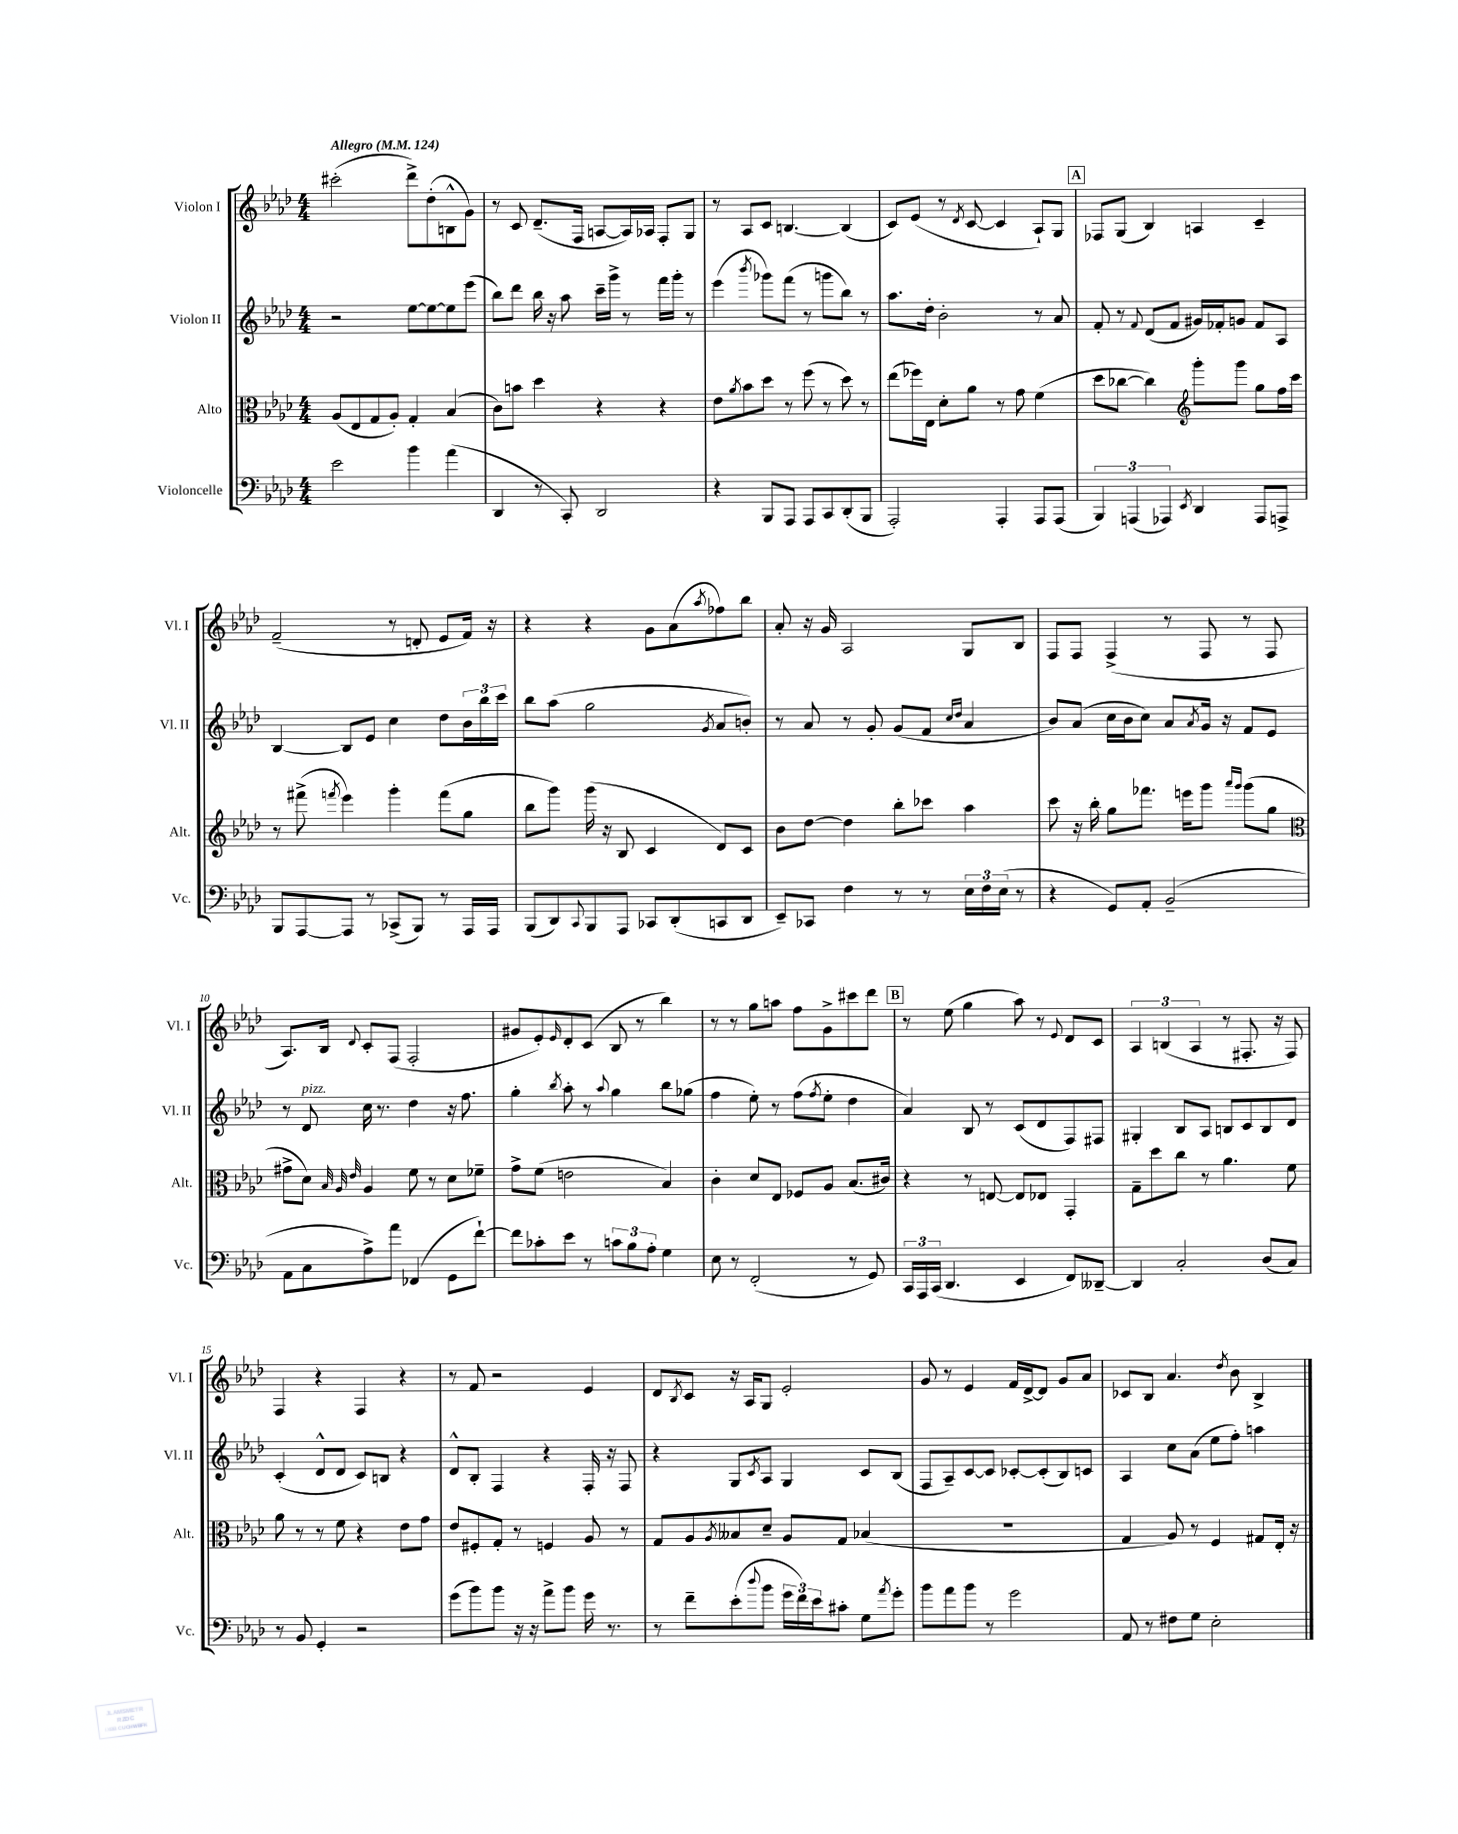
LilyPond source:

<<
\new StaffGroup <<
\new Staff = "s0" \with { instrumentName = "Violon I" shortInstrumentName = "Vl. I" } {
    \clef treble \key aes \major \numericTimeSignature \time 4/4 \tempo "Allegro" 4 = 124
    cis'''2-.( des'''8->) des''8-.( b8-^ g'8) |
    r8 c'8 des'8.--( f16 a8~ a16) aes16 f8-. g8 |
    r8 aes8 c'8 b4.~ b4( |
    c'8) ees'8( r8 \acciaccatura { des'8 } c'8~ c'4 aes8-!) g8 |
    \mark \markup { \box "A" } fes8 g8( bes4) a4 c'4-- |
    f'2--( r8 d'8-. ees'8 f'16) r16 |
    r4 r4 g'8 aes'8( \acciaccatura { aes''8 } fes''8) bes''8 |
    aes'8-. r16 g'16 aes2 g8 bes8 |
    f8 f8 f4->( r8 f8 r8 f8 |
    aes8.) bes16 \appoggiatura { des'8 } c'8-. f8( f2-. |
    gis'8 ees'8-.) \grace { ees'16 } des'8-. c'8( bes8 r8 bes''4) |
    r8 r8 g''8 a''8 f''8 g'8-> cis'''8 des'''8 |
    \mark \markup { \box "B" } r8 ees''8( g''4 aes''8) r8 \appoggiatura { ees'8 } des'8 c'8 |
    \tuplet 3/2 { aes4 b4( aes4 } r8 fis8.-. r16 fis8) |
    f4 r4 f4 r4 |
    r8 f'8 r2 ees'4 |
    des'8 \acciaccatura { bes8 } c'8 r16 aes16 g8 ees'2-. |
    g'8 r8 ees'4 f'16 des'16~-> des'8 g'8 aes'8 |
    ces'8 bes8 aes'4. \acciaccatura { des''8 } bes'8 bes4-> \bar "|." |
}
\new Staff = "s1" \with { instrumentName = "Violon II" shortInstrumentName = "Vl. II" } {
    \clef treble \key aes \major \numericTimeSignature \time 4/4
    r2 ees''8~ ees''8~ ees''8 ees'''8( |
    bes''8) des'''8 bes''16 r16 aes''8 c'''16-- g'''16-> r8 f'''16 g'''16-. r8 |
    ees'''4( \acciaccatura { bes'''8 } ges'''8) f'''8( r8 g'''8 bes''8) r8 |
    aes''8. des''16-. bes'2-. r8 aes'8 |
    \mark \markup { \box "A" } f'8-. r8 \appoggiatura { f'8 } des'8( f'8 gis'16) fes'16-. g'8 fes'8 aes8 |
    bes4~ bes8 ees'8 c''4 des''8 \tuplet 3/2 { bes'16 bes''16 c'''16 } |
    bes''8 aes''8( g''2 \acciaccatura { g'8 } aes'8 b'8-.) |
    r8 aes'8 r8 g'8-. g'8( f'8 \grace { c''16 des''16 } aes'4 |
    bes'8) aes'8( c''16 bes'16 c''8) aes'8 \acciaccatura { aes'8 } g'16 r16 f'8 ees'8 |
    r8 des'8^\markup { \italic "pizz." } c''16 r8. des''4 r16 f''8. |
    g''4-. \acciaccatura { bes''8 } aes''8-. r8 \appoggiatura { aes''8 } g''4 bes''8 ges''8( |
    f''4 ees''8-.) r8 f''8( \acciaccatura { f''8 } ees''8-. des''4 |
    \mark \markup { \box "B" } aes'4) bes8 r8 c'8( des'8 f8) fis8 |
    gis4-. bes8 aes8 b8 c'8 b8 des'8 |
    c'4-.( des'8-^ des'8 c'8) b8 r4 |
    des'8-^ bes8-. f4 r4 f16-. r16 f8 |
    r4 g8 \acciaccatura { c'8 } aes8 g4 c'8 bes8( |
    f8 aes8--) c'8~ c'8 ces'8~-. ces'8-.( bes8) c'8 |
    aes4 c''8 aes'8( ees''8 f''8-.) a''4 \bar "|." |
}
\new Staff = "s2" \with { instrumentName = "Alto" shortInstrumentName = "Alt." } {
    \clef alto \key aes \major \numericTimeSignature \time 4/4
    aes8( ees8 g8 aes8-.) g4-. bes4( |
    c'8) b'8 des''4 r4 r4 |
    ees'8 \acciaccatura { aes'8 } bes'8 des''8 r8 f''8( r8 des''8) r8 |
    ees''8( fes''16) ees16 des'8-. aes'8 r8 g'8 f'4( |
    \mark \markup { \box "A" } des''8 ces''8~ ces''4) \clef treble g'''8-. g'''8 g''8 f''16 c'''16 |
    r8 fis'''8->( \acciaccatura { f'''8 } ees'''4) g'''4-. f'''8( g''8 |
    bes''8 g'''8) g'''16( r16 bes8 c'4 des'8) c'8 |
    bes'8 des''8~ des''4 bes''8-. ces'''8 aes''4 |
    c'''8 r16 bes''16-. g''8 fes'''8. e'''16 g'''8 \grace { aes'''16 g'''16 } g'''8( g''8 |
    \clef alto gis'8-> des'8) \grace { bes32 aes32 ees'32 } aes4 f'8 r8 des'8 fes'8-- |
    g'8-> f'8( e'2 bes4) |
    c'4-. des'8 ees8 fes8 aes8 bes8.( cis'16) |
    \mark \markup { \box "B" } r4 r8 e8~ e8 ees8 g,4-. |
    g8-- des''8 c''8 r8 aes'4. f'8 |
    aes'8 r8 r8 f'8 r4 ees'8 g'8 |
    ees'8 fis8-. g8-. r8 f4 aes8 r8 |
    g8 aes8 \acciaccatura { aes8 } beses8 des'8-- aes8 g8 bes4( |
    R1 |
    g4 aes8) r8 f4 gis8 ees16-. r16 \bar "|." |
}
\new Staff = "s3" \with { instrumentName = "Violoncelle" shortInstrumentName = "Vc." } {
    \clef bass \key aes \major \numericTimeSignature \time 4/4
    ees'2 bes'4 aes'4( |
    des,4 r8 c,8-.) des,2 |
    r4 bes,,8 aes,,8 aes,,8 c,8 des,8-.( bes,,8 |
    aes,,2-.) aes,,4-. aes,,8 aes,,8( |
    \mark \markup { \box "A" } \tuplet 3/2 { bes,,4) a,,4( aes,,4) } \acciaccatura { ees,8 } des,4 aes,,8 a,,8-> |
    bes,,8 aes,,8~ aes,,8 r8 ces,8->( bes,,8) r8 aes,,16 aes,,16 |
    bes,,8( des,8) \appoggiatura { c,8 } bes,,8 aes,,8 ces,8 des,8-.( c,8 des,8 |
    ees,8--) ces,8 f4 r8 r8 \tuplet 3/2 { ees16 f16 ees16( } r8 |
    r4 g,8) aes,8-. bes,2--( |
    aes,8 c8 aes8->) aes'8 fes,4( g,8 f'8~-!) |
    f'8 ces'8-. ees'8 r8 \tuplet 3/2 { c'8 bes8 aes8-. } g4 |
    ees8 r8 f,2-.( r8 g,8) |
    \mark \markup { \box "B" } \tuplet 3/2 { c,16 aes,,16 c,16( } des,4. ees,4 f,8) deses,8~-- |
    deses,4 c2-. des8( c8) |
    r8 bes,8 g,4-. r2 |
    g'8( bes'8) bes'8 r16 r16 aes'8-> bes'8 g'16 r8. |
    r8 f'8-- ees'8-.( \appoggiatura { des''8 } bes'8 \tuplet 3/2 { g'16 f'16) ees'16 } cis'8-. g8 \acciaccatura { aes'8 } g'8-. |
    bes'8 aes'8 bes'8 r8 g'2 |
    aes,8 r8 fis8 g8 ees2-. \bar "|." |
}
>>
>>
\layout { \context { \Score \override BarNumber.break-visibility = ##(#f #t #t) barNumberVisibility = #(every-nth-bar-number-visible 5) } }
